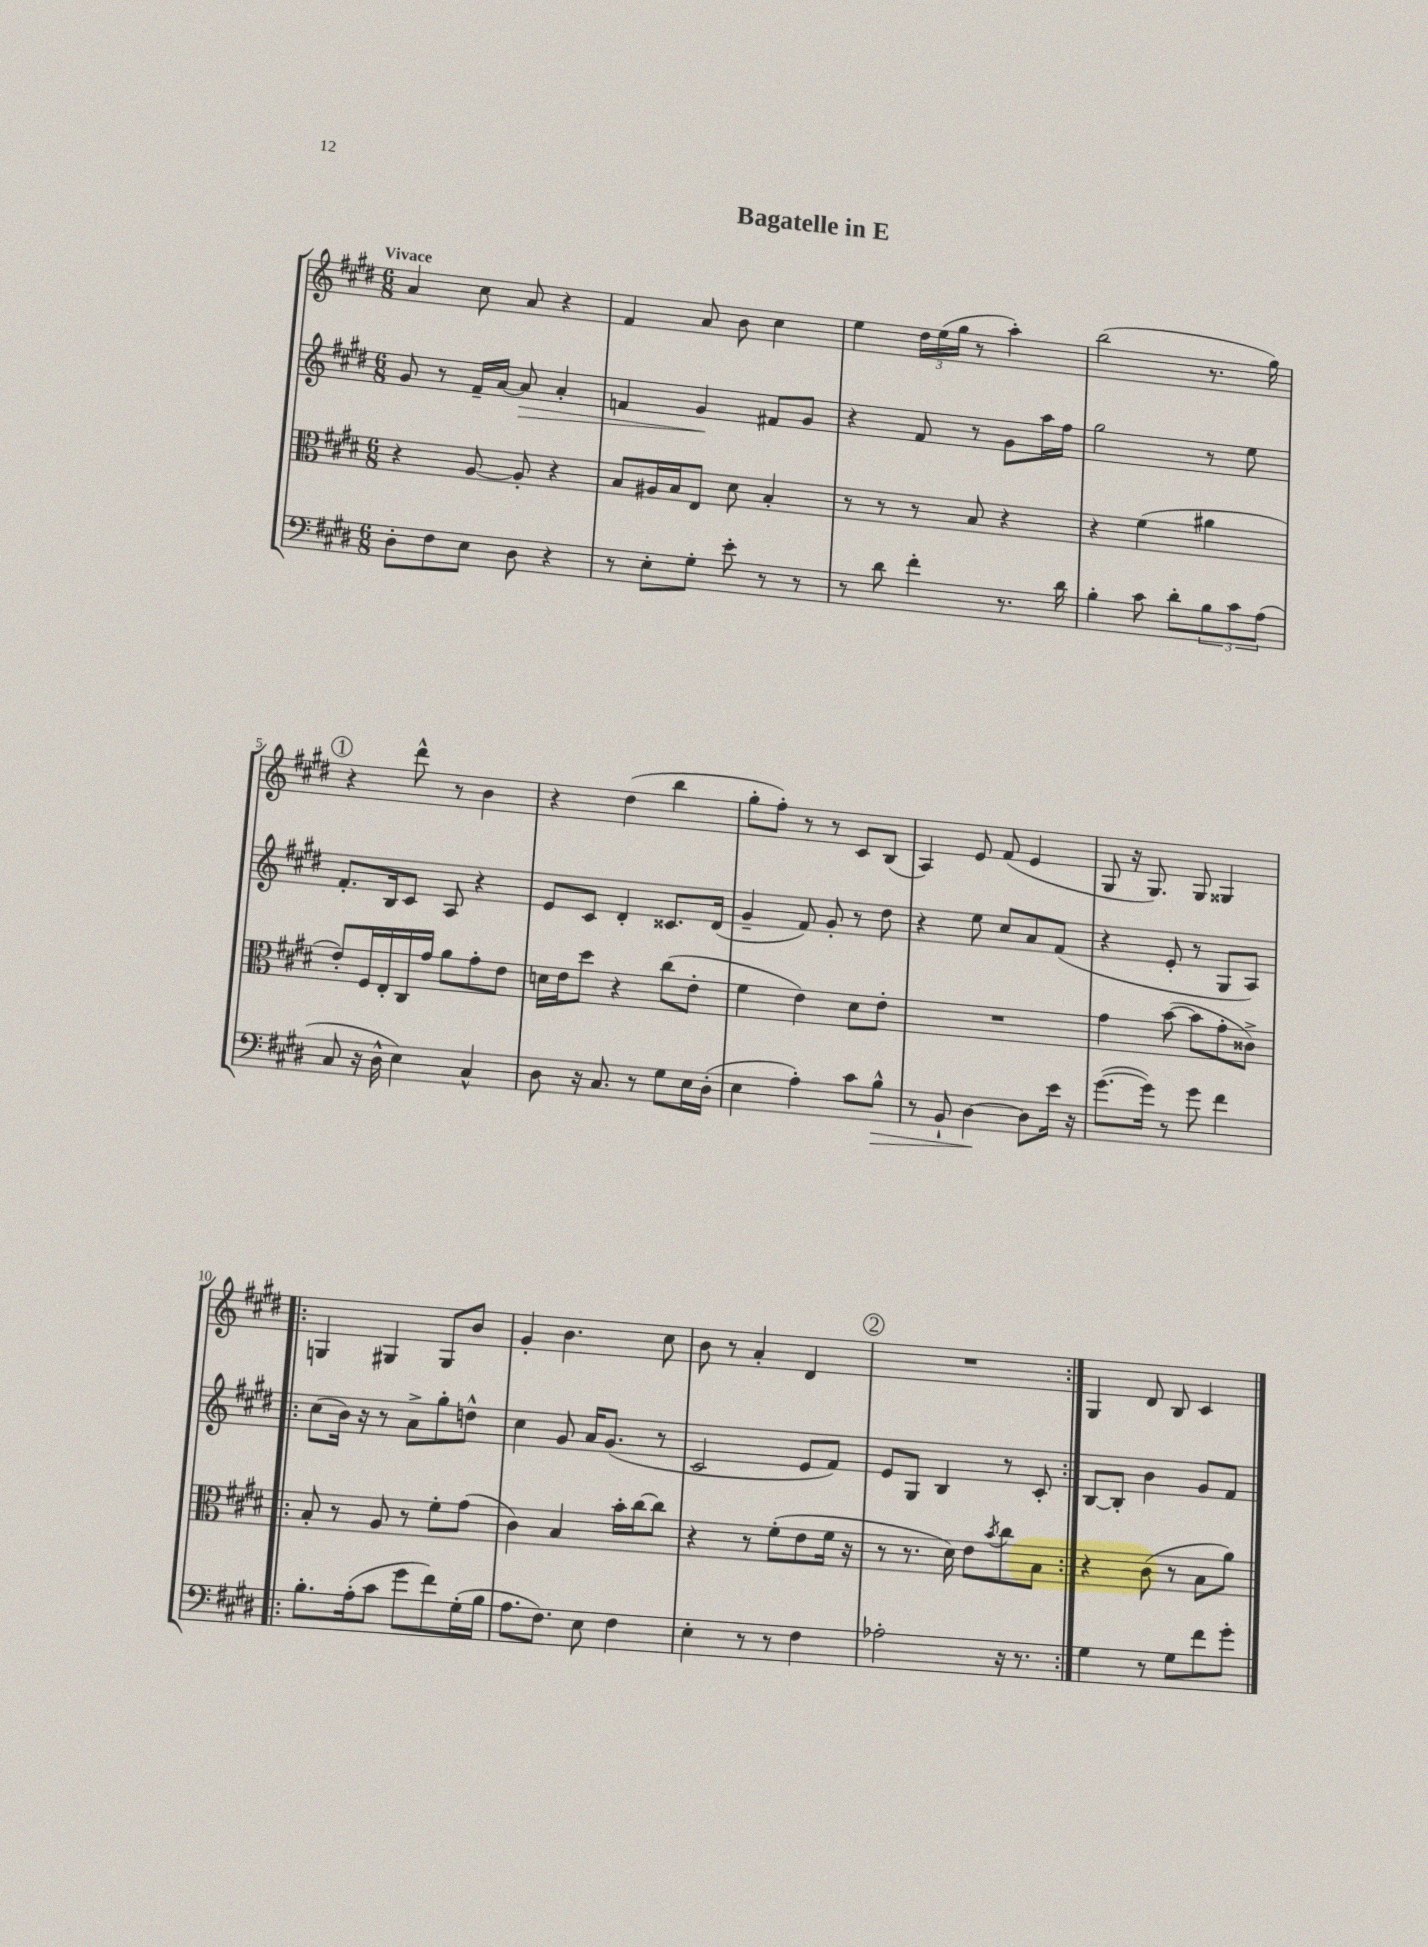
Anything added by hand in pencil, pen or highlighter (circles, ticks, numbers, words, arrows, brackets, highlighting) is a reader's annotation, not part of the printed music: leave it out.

**kern	**dynam	**kern	**kern	**dynam	**kern
*part4	*part4	*part3	*part2	*part2	*part1
*staff4	*staff4	*staff3	*staff2	*staff2	*staff1
*clefF4	*	*clefC3	*clefG2	*	*clefG2
*k[f#c#g#d#]	*	*k[f#c#g#d#]	*k[f#c#g#d#]	*	*k[f#c#g#d#]
*M6/8	*	*M6/8	*M6/8	*	*M6/8
=1	=1	=1	=1	=1	=1
!	!	!	!	!	!LO:TX:a:B:t=Vivace
8D#'\L	.	4r	8g#/	.	4a/
8F#\	.	.	8r	.	.
8E\J	.	[8A/	16f#~/LL	.	8cc#\
.	.	.	[16a/JJ	.	.
!	!	!	!	!LO:HP:b	!
8D#\	.	8A'/]	8a/]	>	8a/
4r	.	4r	4a'/	.	4r
=2	=2	=2	=2	=2	=2
8r	.	8B/L	4fn/	.	4f#/
8E'\L	.	16A#X/L	.	.	.
.	.	16B/J	.	.	.
8G#'\J	.	8E/J	4g#/	.	8a/
8e'\	.	8d#\	.	.	8b\
8r	.	4B'/	8f#X/L	]	4cc#\
8r	.	.	8g#/J	.	.
=3	=3	=3	=3	=3	=3
8r	.	8r	4r	.	4ee\
8d#\	.	8r	.	.	.
4f#'\	.	8r	8f#/	.	24dd#\LL
.	.	.	.	.	(24ee\
.	.	.	.	.	24gg#\JJ
.	.	8B/	8r	.	8r
8.r	.	4r	8g#\L	.	4aa'\)
.	.	.	16aa\L	.	.
16d#\	.	.	16ff#\JJ	.	.
=4	=4	=4	=4	=4	=4
4B'\	.	4r	2gg#\	.	(2bb\
8c#\	.	(4f#\	.	.	.
8d#'\L	.	.	.	.	.
12B\	.	4a#X\	8r	.	8.r
12c#\	.	.	.	.	.
.	.	.	8ee\	.	.
(12A\J	.	.	.	.	.
.	.	.	.	.	16gg#\)
!!LO:LB:g=z
!!LO:REH:place=s1:t=1
=5	=5	=5	=5	=5	=5
8C#/	.	8e'/L)	8.f#'/L	.	4r
16r	.	16F#/L	.	.	.
16D#^^\	.	16E'/	16B/k	.	.
4E\)	.	16C#/	8c#/J	.	8ddd#^^\
.	.	16g#/JJ	.	.	.
.	.	8a\L	8A/	.	8r
4C#^^/	.	8g#'\	4r	.	4b\
.	.	8e\J	.	.	.
=6	=6	=6	=6	=6	=6
8D#\	.	16dn\LL	8e/L	.	4r
.	.	16e\J	.	.	.
16r	.	8dd#\J	8c#/J	.	.
8.C#/	.	.	.	.	.
.	.	4r	4d#'/	.	(4dd#\
8r	.	.	.	.	.
8G#\L	.	(8cc#\L	8.c##X/L	.	4bb\
16E\L	.	8e'\J	.	.	.
(16D#'\JJ	.	.	(16d#/Jk	.	.
=7	=7	=7	=7	=7	=7
4E\	.	4f#\	4g#~/	.	8gg#'\L
.	.	.	.	.	8ff#'\J)
4A'\)	.	4e\)	8f#/)	.	8r
.	.	.	8g#'/	.	8r
8c#\L	.	8d#\L	8r	.	8c#/L
!	!LO:HP:b	!	!	!	!
8B^^\J	>	8e'\J	8dd#\	.	(8B/J
=8	=8	=8	=8	=8	=8
8r	.	2.r	4r	.	4A/)
8BB`/	.	.	.	.	.
[4D#\	.	.	8ee\	.	8e/
.	.	.	8cc#/L	.	(8f#/
8D#\L]	]	.	8a/	.	4e/
16e\Jk	.	.	(8f#/J	.	.
16r	.	.	.	.	.
=9	=9	=9	=9	=9	=9
([8.g#\L	.	4g#\	4r	.	8G#/
.	.	.	.	.	16r
16g#\Jk])	.	.	.	.	8.G#/)
8r	.	([8b\	8e'/	.	.
8g#\	.	8b\L]	8r	.	8G#/
4f#\	.	8g#'\	8G#/L	.	4G##X/
.	.	8c##X^\J)	8A/J)	.	.
!!LO:LB:g=z
=10!|:	=10!|:	=10!|:	=10!|:	=10!|:	=10!|:
8.B'\L	.	8B'/	(8cc#\L	.	4Gn/
.	.	8r	16b\Jk)	.	.
(16A'\k	.	.	16r	.	.
8c#\J	.	8A/	8r	.	4G#X/
8g#\L	.	8r	8a^\L	.	.
8f#\)	.	8f#'\L	8gg#'\	.	8G#/L
(16G#'\L	.	(8g#\J	8ddn^^\J	.	8b/J
16B\JJ	.	.	.	.	.
=11	=11	=11	=11	=11	=11
8.A\L	.	4c#\)	4cc#\	.	4g#'/
8.F#\J)	.	.	.	.	.
.	.	4B/	8g#/	.	4.b\
8E\	.	.	16a/KL	.	.
.	.	.	(8.g#/J	.	.
4F#\	.	16b'\LL	.	.	.
.	.	[16cc#\J	.	.	.
.	.	8cc#\J]	8r	.	8cc#\
=12	=12	=12	=12	=12	=12
4E'\	.	4r	2c#/	.	8b\
.	.	.	.	.	8r
8r	.	8r	.	.	4a'/
8r	.	(8f#'\L	.	.	.
4F#\	.	8e\	8e/L	.	4d#/
.	.	16f#\Jk	8f#/J)	.	.
.	.	16r	.	.	.
!!LO:REH:place=s1:t=2
=13	=13	=13	=13	=13	=13
2A-X'\	.	8r	8e/L	.	2.r
.	.	8.r	8G#/J	.	.
.	.	.	4B/	.	.
.	.	16d#\)	.	.	.
.	.	8e\L	.	.	.
.	.	8qb/	.	.	.
16r	.	8cc#\	8r	.	.
8.r	.	.	.	.	.
.	.	8B\J	8c#'/	.	.
=14:|!	=14:|!	=14:|!	=14:|!	=14:|!	=14:|!
4G#\	.	4r	[8B/L	.	4G#/
.	.	.	8B'/J]	.	.
8r	.	(8c#\	4b\	.	8d#/
8G#\L	.	8r	.	.	8B/
8f#\	.	8B\L	8g#/L	.	4c#/
8g#'\J	.	8a\J)	8f#/J	.	.
==	==	==	==	==	==
*-	*-	*-	*-	*-	*-
